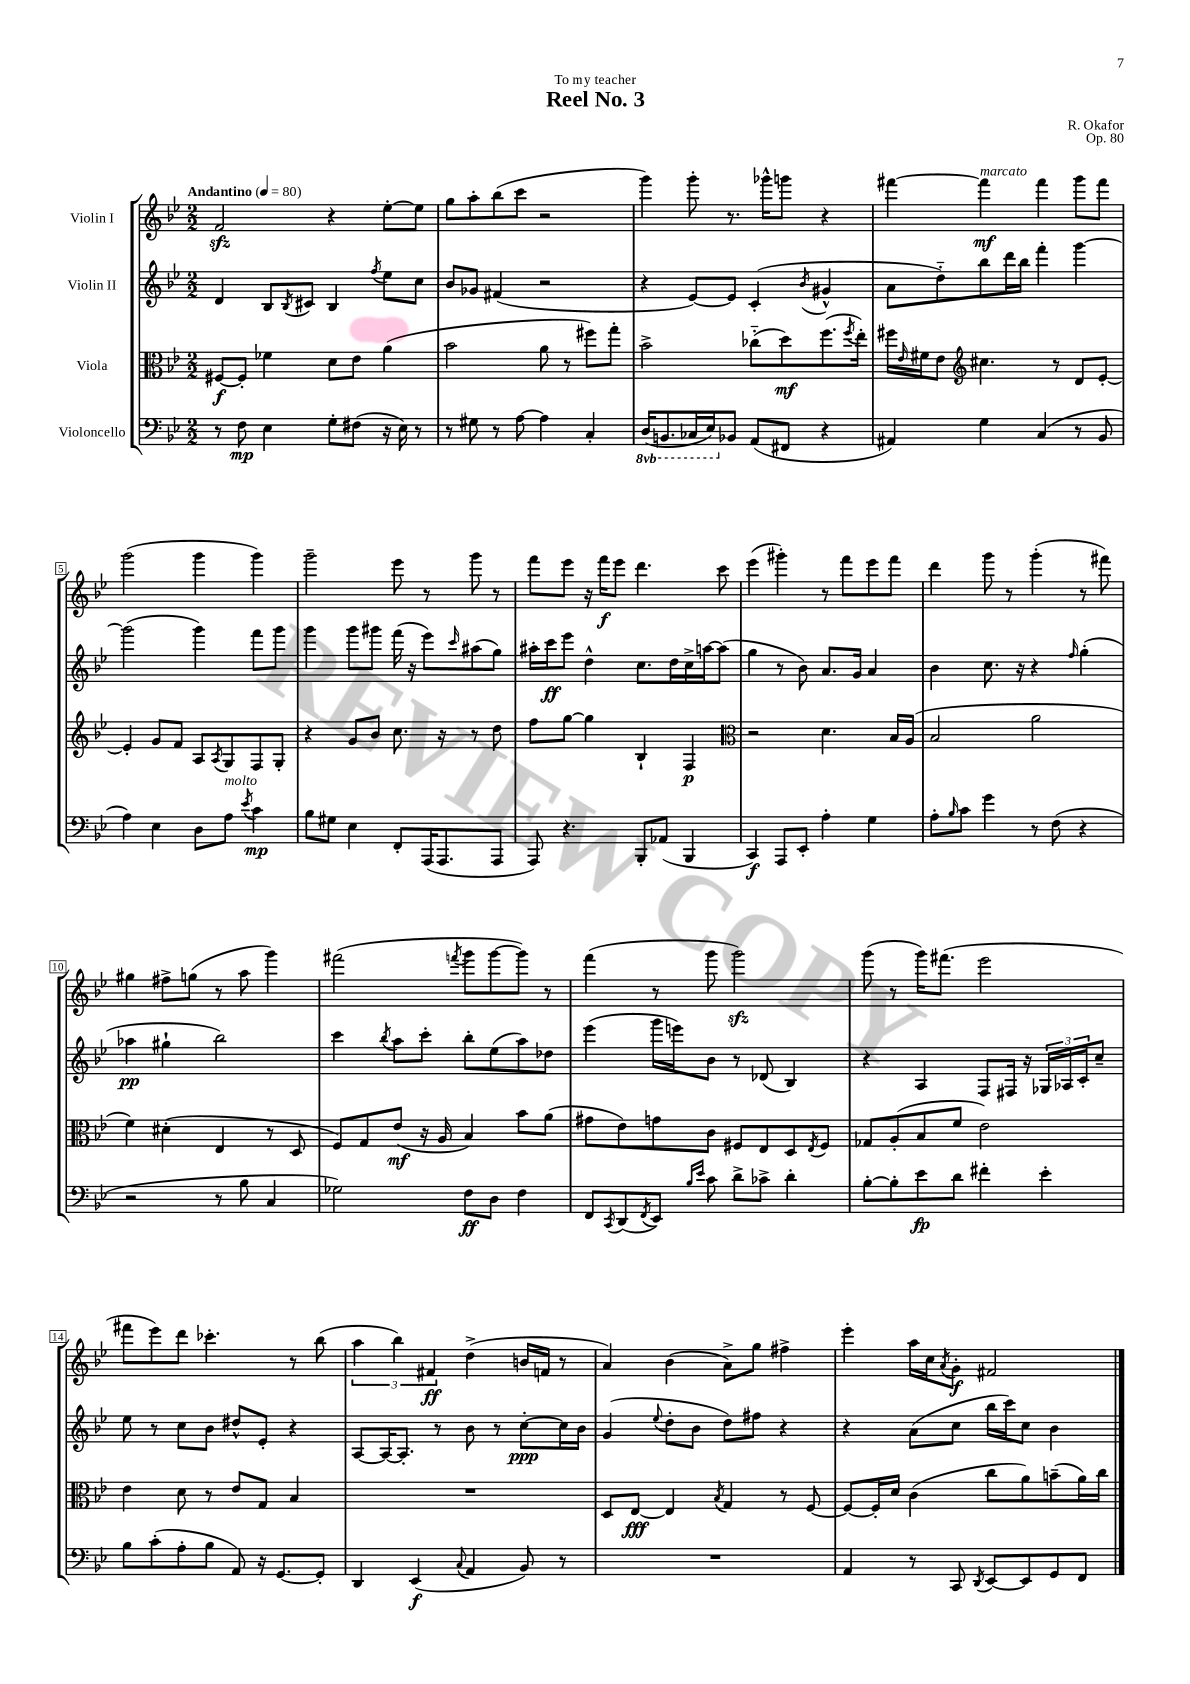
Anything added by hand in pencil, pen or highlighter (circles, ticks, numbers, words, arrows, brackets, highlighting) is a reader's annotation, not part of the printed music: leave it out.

**kern	**dynam	**kern	**dynam	**kern	**dynam	**kern	**dynam
*part4	*part4	*part3	*part3	*part2	*part2	*part1	*part1
*staff4	*staff4	*staff3	*staff3	*staff2	*staff2	*staff1	*staff1
*I"Violoncello	*	*I"Viola	*	*I"Violin II	*	*I"Violin I	*
*clefF4	*	*clefC3	*	*clefG2	*	*clefG2	*
*k[b-e-]	*	*k[b-e-]	*	*k[b-e-]	*	*k[b-e-]	*
*M2/2	*	*M2/2	*	*M2/2	*	*M2/2	*
*MM80	*	*MM80	*	*MM80	*	*MM80	*
=1	=1	=1	=1	=1	=1	=1	=1
!	!	!	!	!	!	!LO:TX:a:B:t=Andantino	!
8r	.	[8F#X/L	f	4d/	.	2fzz/	.
8F\	mp	8F#'/J]	.	.	.	.	.
4E-\	.	4f-X\	.	8B-/L	.	.	.
.	.	.	.	8qB-/	.	.	.
.	.	.	.	8c#X/J	.	.	.
8G'\L	.	8d\L	.	4B-/	.	4r	.
(8F#X\J	.	8e-\J	.	.	.	.	.
.	.	.	.	8qff/	.	.	.
16r	.	(4a\	.	8ee-\L	.	[8ee-'\L	.
16E-\)	.	.	.	.	.	.	.
8r	.	.	.	8cc\J	.	8ee-\J]	.
=2	=2	=2	=2	=2	=2	=2	=2
8r	.	2b-\	.	8b-/L	.	8gg\L	.
8G#X\	.	.	.	8g-X/J	.	8aa'\	.
8r	.	.	.	(4f#X/	.	(8bb-\	.
[8A\	.	.	.	.	.	8ccc\J	.
4A\]	.	8a\	.	2r	.	2r	.
.	.	8r	.	.	.	.	.
4C'/	.	8ff#X\L)	.	.	.	.	.
.	.	8gg'\J	.	.	.	.	.
=3	=3	=3	=3	=3	=3	=3	=3
*8ba	*	*	*	*	*	*	*
(16DD/KL	.	2b-^\	.	4r	.	4ggg\)	.
8.BBBn/	.	.	.	.	.	.	.
16CC-X/L	.	.	.	[8e-/L)	.	8ggg'\	.
16EE-/J)	.	.	.	.	.	.	.
*X8ba	*	*	*	*	*	*	*
8BB-X/J	.	.	.	8e-/J]	.	8.r	.
(8AA/L	.	(8cc-X\L	.	(4c'/	.	.	.
.	.	.	.	.	.	16ggg-X^^\KL	.
8FF#X/J	.	8dd\)	mf	.	.	8gggn\J	.
.	.	.	.	8qb-/	.	.	.
4r	.	(8.ff\	.	4g#X^^/	.	4r	.
.	.	8qff/	.	.	.	.	.
.	.	16ee-'\Jk)	.	.	.	.	.
=4	=4	=4	=4	=4	=4	=4	=4
4AA#X/)	.	16ff#X\LL	.	8a\L	.	[4fff#X\	.
.	.	16qqe-/	.	.	.	.	.
.	.	16f#X\J	.	.	.	.	.
.	.	8e-\J	.	8dd\)	.	.	.
*	*	*clefG2	*	*	*	*	*
!	!	!	!	!	!	!LO:TX:a:i:t=marcato	!
4G\	.	4.cc#X\	.	8bb-\	.	4fff#\]	mf
.	.	.	.	16ddd\L	.	.	.
.	.	.	.	16bb-\JJ	.	.	.
(4C/	.	.	.	4fff'\	.	4fff#\	.
.	.	8r	.	.	.	.	.
8r	.	8d/L	.	[4ggg\	.	8ggg\L	.
8BB-/	.	[8e-'/J	.	.	.	8fff#\J	.
!!LO:LB:g=z
=5	=5	=5	=5	=5	=5	=5	=5
4A\)	.	4e-'/]	.	(2ggg\]	.	(2ggg\	.
4E-\	.	8g/L	.	.	.	.	.
.	.	8f/J	.	.	.	.	.
8D\L	.	8A/L	.	4ggg\)	.	4ggg\	.
.	.	8qA/	.	.	.	.	.
!LO:TX:a:i:t=molto	!	!	!	!	!	!	!
8A\J	.	8G/	.	.	.	.	.
8qe-/	.	.	.	.	.	.	.
4c\	mp	8F/	.	8fff\L	.	4ggg\)	.
.	.	8G'/J	.	8ggg\J	.	.	.
=6	=6	=6	=6	=6	=6	=6	=6
8B-\L	.	4r	.	4ggg\	.	2ggg~\	.
8G#X\J	.	.	.	.	.	.	.
4E-\	.	8g/L	.	8ggg\L	.	.	.
.	.	8b-/J	.	8ggg#X\J	.	.	.
8FF'/L	.	8.cc\	.	(16fff\	.	8eee-\	.
.	.	.	.	16r	.	.	.
(16AAA/K	.	.	.	8eee-\L)	.	8r	.
8.AAA/	.	16r	.	.	.	.	.
.	.	.	.	16qqccc/	.	.	.
.	.	8r	.	(8aa#X\	.	8ggg\	.
8AAA/J	.	8dd\	.	8gg\J)	.	8r	.
=7	=7	=7	=7	=7	=7	=7	=7
8AAA/)	.	8ff\L	.	16aa#X'\LL	.	8fff\L	.
.	.	.	.	16ccc\J	ff	.	.
4.r	.	[8gg\J	.	8eee-\J	.	8eee-\J	.
.	.	4gg\]	.	4dd^^\	.	16r	.
.	.	.	.	.	.	16fff\KL	f
.	.	.	.	.	.	8eee-\J	.
8BBB-'/L	.	4B-`/	.	8.cc\L	.	4.ddd\	.
(8AA-X/J	.	.	.	.	.	.	.
.	.	.	.	16dd\L	.	.	.
4BBB-/	.	4F/	p	16cc^\	.	.	.
.	.	.	.	[16aan\J	.	.	.
.	.	.	.	(8aa\J]	.	8ccc\	.
=8	=8	=8	=8	=8	=8	=8	=8
*	*	*clefC3	*	*	*	*	*
4CC/)	f	2r	.	4gg\	.	(4eee-\	.
8AAA/L	.	.	.	8r	.	4ggg#X'\)	.
8EE-'/J	.	.	.	8b-\)	.	.	.
4A'\	.	4.d\	.	8.a/L	.	8r	.
.	.	.	.	.	.	8fff\L	.
.	.	.	.	16g/Jk	.	.	.
4G\	.	.	.	4a/	.	8eee-\	.
.	.	16B-/LL	.	.	.	8fff\J	.
.	.	(16A/JJ	.	.	.	.	.
=9	=9	=9	=9	=9	=9	=9	=9
8A'\L	.	2B-/	.	4b-\	.	4ddd\	.
16qqB-/	.	.	.	.	.	.	.
8c\J	.	.	.	.	.	.	.
4g\	.	.	.	8.cc\	.	8ggg\	.
.	.	.	.	.	.	8r	.
.	.	.	.	16r	.	.	.
8r	.	2a\	.	4r	.	(4ggg'\	.
(8F\	.	.	.	.	.	.	.
.	.	.	.	16qqff/	.	.	.
4r	.	.	.	(4gg'\	.	8r	.
.	.	.	.	.	.	8fff#X\)	.
!!LO:LB:g=z
=10	=10	=10	=10	=10	=10	=10	=10
2r	.	4f\)	.	4aa-X\	pp	4gg#X\	.
.	.	(4d#X'\	.	4gg#X`\	.	8ff#X^\L	.
.	.	.	.	.	.	(8ggn\J	.
8r	.	4E-/	.	2bb-\)	.	8r	.
8B-\	.	.	.	.	.	8aa\	.
4C/	.	8r	.	.	.	4ggg\)	.
.	.	8D/	.	.	.	.	.
=11	=11	=11	=11	=11	=11	=11	=11
2G-X\)	.	8F/L)	.	4ccc\	.	(2fff#X\	.
.	.	8G/	.	.	.	.	.
.	.	.	.	8qbb-/	.	.	.
.	.	(8e-/J	mf	8aa\L	.	.	.
.	.	16r	.	8ccc'\J	.	.	.
.	.	16A/	.	.	.	.	.
.	.	.	.	.	.	8qfffn/	.
8F\L	ff	4B-/)	.	8bb-'\L	.	8ggg\L	.
8D\J	.	.	.	(8ee-\	.	[8ggg\	.
4F\	.	8b-\L	.	8aa\)	.	8ggg\J])	.
.	.	(8a\J	.	8dd-X\J	.	8r	.
=12	=12	=12	=12	=12	=12	=12	=12
8FF/L	.	8g#X\L	.	(4eee-\	.	(4fff\	.
8qCC/	.	.	.	.	.	.	.
(8DD/	.	8e-\)	.	.	.	.	.
8qFF/	.	.	.	.	.	.	.
8EE-/J)	.	8gn\	.	16ggg\LL	.	8r	.
.	.	.	.	16eeen\J)	.	.	.
16qqB-/LL	.	.	.	.	.	.	.
16qqe-/JJ	.	.	.	.	.	.	.
8c\	.	8c\J	.	8b-\J	.	8ggg\	.
8d^\L	.	8F#X/L	.	8r	.	2gggzz\)	.
8c-X^\J	.	8E-/	.	(8d-X/	.	.	.
4d'\	.	8D/	.	4B-/)	.	.	.
.	.	8qE-/	.	.	.	.	.
.	.	8F#/J	.	.	.	.	.
=13	=13	=13	=13	=13	=13	=13	=13
[8B-'\L	.	8G-X/L	.	4r	.	(8ggg\	.
8B-'\]	.	(8A'/	.	.	.	8r	.
8e-\	fp	8B-/	.	4A/	.	16ggg\KL)	.
.	.	.	.	.	.	(8.fff#X\J	.
8d\J	.	8f/J	.	.	.	.	.
4f#X'\	.	2e-\)	.	8F/L	.	2eee-\	.
.	.	.	.	16F#X/Jk	.	.	.
.	.	.	.	16r	.	.	.
4e-'\	.	.	.	24G-X/LL	.	.	.
.	.	.	.	24A-X/	.	.	.
.	.	.	.	24c'/J	.	.	.
.	.	.	.	8cc~/J	.	.	.
!!LO:LB:g=z
=14	=14	=14	=14	=14	=14	=14	=14
8B-\L	.	4e-\	.	8ee-\	.	8fff#X\L	.
(8c'\	.	.	.	8r	.	8eee-\)	.
8A'\	.	8d\	.	8cc\L	.	8ddd\J	.
8B-\J	.	8r	.	8b-\J	.	4.ccc-X'\	.
8AA/)	.	8e-/L	.	8dd#X^^/L	.	.	.
16r	.	8G/J	.	8e-'/J	.	.	.
[8.GG/L	.	.	.	.	.	.	.
.	.	4B-/	.	4r	.	8r	.
8GG'/J]	.	.	.	.	.	(8bb-\	.
=15	=15	=15	=15	=15	=15	=15	=15
4DD/	.	1r	.	[8A/L	.	6aa\	.
.	.	.	.	16A/K_	.	.	.
.	.	.	.	.	.	6bb-\)	.
.	.	.	.	8.A'/J]	.	.	.
(4EE-/	f	.	.	.	.	.	.
.	.	.	.	.	.	6f#X/	ff
.	.	.	.	8r	.	.	.
8qqC/	.	.	.	.	.	.	.
4AA/	.	.	.	8b-\	.	(4dd^\	.
.	.	.	.	8r	.	.	.
8BB-/)	.	.	.	[8cc'\L	ppp	16bn/LL	.
.	.	.	.	.	.	16fn/JJ	.
8r	.	.	.	16cc\L]	.	8r	.
.	.	.	.	16b-\JJ	.	.	.
=16	=16	=16	=16	=16	=16	=16	=16
1r	.	8D/L	.	(4g/	.	4a/)	.
.	.	[8E-/J	fff	.	.	.	.
.	.	.	.	8qqee-/	.	.	.
.	.	4E-/]	.	8dd'\L	.	(4b-\	.
.	.	.	.	8b-\J	.	.	.
.	.	8qB-/	.	.	.	.	.
.	.	4G/	.	8dd\L)	.	8a^\L)	.
.	.	.	.	8ff#X\J	.	8gg\J	.
.	.	8r	.	4r	.	4ff#X^\	.
.	.	[8F/	.	.	.	.	.
=17	=17	=17	=17	=17	=17	=17	=17
4AA/	.	8F/L_	.	4r	.	4eee-'\	.
.	.	16F'/L]	.	.	.	.	.
.	.	16d/JJ	.	.	.	.	.
8r	.	(4c\	.	(8a\L	.	16aa\LL	.
.	.	.	.	.	.	16cc\J	.
.	.	.	.	.	.	8qa/	.
8CC/	.	.	.	8cc\J	.	8g'\J	f
8qDD/	.	.	.	.	.	.	.
[8EE-/L	.	8cc\L	.	16bb-\LL	.	2f#X/	.
.	.	.	.	16ccc\J)	.	.	.
8EE-/]	.	8a\)	.	8cc\J	.	.	.
8GG/	.	(8bn~\	.	4b-\	.	.	.
8FF/J	.	16a\L)	.	.	.	.	.
.	.	16cc\JJ	.	.	.	.	.
==	==	==	==	==	==	==	==
*-	*-	*-	*-	*-	*-	*-	*-
